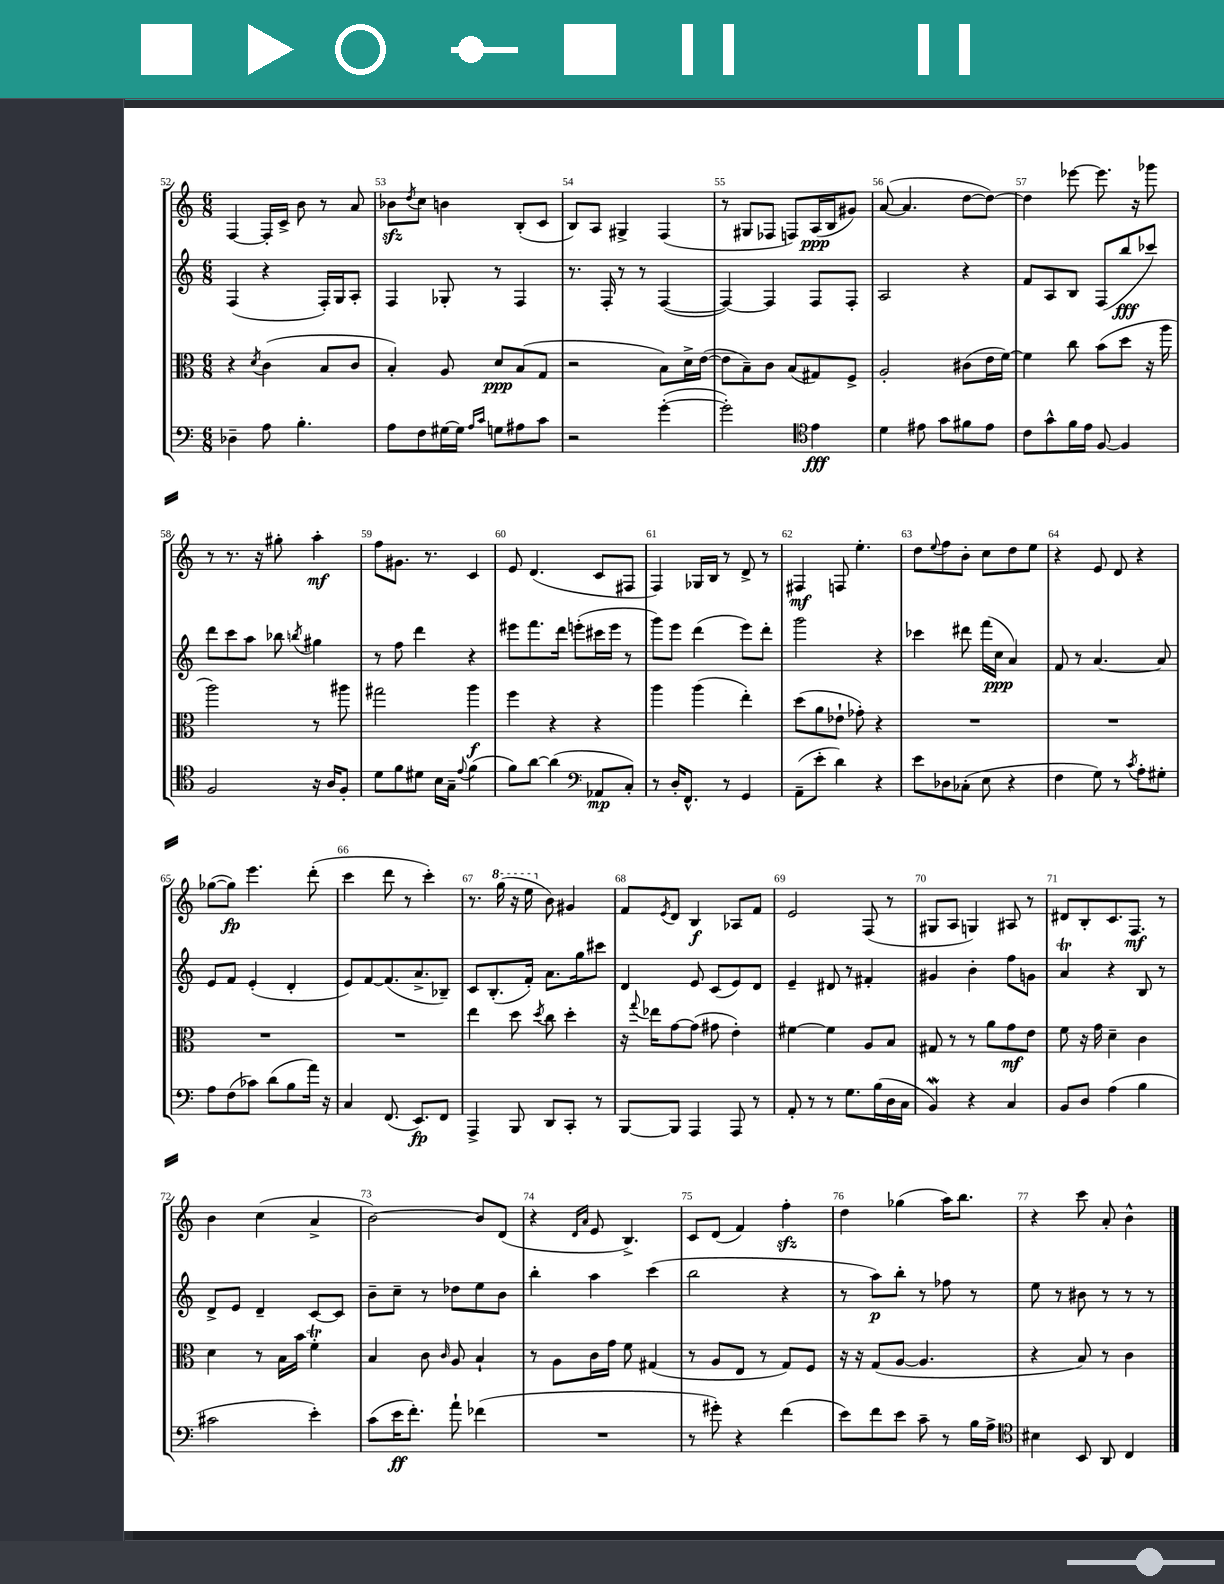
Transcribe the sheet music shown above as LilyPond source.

<<
\new StaffGroup <<
\new Staff = "s0" {
    \clef treble \key c \major \numericTimeSignature \time 6/8
    f4~ f16-. c'16-> b'8 r8 a'8 |
    bes'8\sfz \acciaccatura { d''8 } c''8 b'4 b8-.( c'8 |
    b8) a8 gis4-> f4( |
    r8 gis8 fes8 f8) a16\ppp( b16 gis'8) |
    a'8~( a'4. d''8~ d''8~) |
    d''4 ees'''8~ ees'''8. r16 ges'''8 |
    r8 r8. r16 gis''8-. a''4-.\mf |
    f''8 gis'8. r8. c'4 |
    e'8 d'4.( c'8 fis8 |
    f4) ges16 b16 r8 d'8-> r8 |
    fis4\mf f8 e''4.-. |
    d''8 \appoggiatura { e''8 } f''8 b'8-. c''8 d''8 e''8 |
    r4 e'8 d'8 r4 |
    ges''8~( ges''8\fp) e'''4. d'''8-.( |
    c'''4 d'''8 r8 c'''4-.) |
    r8. \ottava #1 g'''16( r16 e'''16 \ottava #0 b'8) gis'4 |
    f'8 \acciaccatura { e'8 } d'8 b4\f aes8 f'8 |
    e'2 f8( r8 |
    gis8 a8 g4) ais8 r8 |
    dis'8 b8-. c'8. f8.\mf r8 |
    b'4 c''4( a'4-> |
    b'2~) b'8 d'8( |
    r4 \grace { d'16 a'16 } e'8 b4.->) |
    c'8 d'8( f'4) f''4-.\sfz |
    d''4 ges''4( a''16) b''8. |
    r4 c'''8 a'8-. b'4-^ \bar "|." |
}
\new Staff = "s1" {
    \clef treble \key c \major \numericTimeSignature \time 6/8
    f4( r4 f16-.) g16 a8-. |
    f4 ges8-. r8 f4 |
    r8. f16-. r8 r8 f4~( |
    f4~) f4 f8 f8-. |
    a2 r4 |
    f'8 a8 b8 f8( b''8\fff ces'''8) |
    d'''8 c'''8 a''8 bes''8 \acciaccatura { b''8 } gis''4 |
    r8 f''8 d'''4 r4 |
    eis'''8 f'''8. d'''16 e'''8-.( cis'''16 e'''16 r8 |
    g'''8) e'''8 d'''4( e'''8) d'''8-. |
    g'''2 r4 |
    ces'''4 dis'''8 f'''16( c''16\ppp a'4) |
    f'8 r8 a'4.~ a'8 |
    e'8 f'8 e'4-.( d'4-. |
    e'8) f'8~ f'8.( a'8.-> bes8--) |
    c'8 b8.-.( f'16-.) a'8. g''16 cis'''8 |
    d'4 e'8 c'8( e'8) d'8 |
    e'4-- dis'8 r8 fis'4-. |
    gis'4 b'4-. f''8 g'8 |
    a'4\trill r4 b8 r8 |
    d'8-> e'8 d'4-- c'8~ c'8 |
    b'8-- c''8-- r8 des''8 e''8 b'8 |
    b''4-. a''4 c'''4( |
    b''2 r4 |
    r8 a''8\p) b''8-. r8 fes''8 r8 |
    e''8 r8 bis'8 r8 r8 r8 \bar "|." |
}
\new Staff = "s2" {
    \clef alto \key c \major \numericTimeSignature \time 6/8
    r4 \acciaccatura { d'8 } c'4( b8 c'8 |
    b4-.) a8 d'8\ppp b8( g8 |
    r2 b8) d'16-> e'16~( |
    e'8 b8--) c'8 b8( gis8) f8-> |
    a2-. cis'8( e'16 f'16~) |
    f'4 c''8 b'8( d''8 r16 a''16 |
    a''2) r8 ais''8 |
    gis''2 a''4\f |
    f''4 r4 r4 |
    a''4 a''4( e''4-.) |
    d''8( a'8 ees'8-! ges'8-.) r4 |
    R2. |
    R2. |
    R2. |
    R2. |
    e''4 d''8 \acciaccatura { d''8 } c''8 d''4-. |
    r16 \appoggiatura { g''8 } ees''16 g'8~ g'8( gis'8 e'4-.) |
    fis'4~ fis'4 a8 b8 |
    gis8 r8 r8 a'8 g'8\mf e'8 |
    f'8 r16 g'16 d'4-- c'4 |
    d'4 r8 b16 b'16 f'4-.\trill |
    b4 c'8 \grace { c'16 } a8 b4-! |
    r8 a8 c'16 g'16 f'8 gis4( |
    r8 a8 e8 r8 g8) f8 |
    r16 r16 g8( a8~ a4. |
    r4 b8) r8 c'4 \bar "|." |
}
\new Staff = "s3" {
    \clef bass \key c \major \numericTimeSignature \time 6/8
    des4-- a8 b4.-. |
    a8 f8 gis16~ gis16 \grace { a16 c'16 } g8 ais8 c'8 |
    r2 g'4~-.( |
    g'2-.) \clef tenor e'4\fff |
    d'4 eis'8 g'8 fis'8 eis'8 |
    c'8 g'8-^ f'16 e'16 f8~ f4 |
    f2 r16 a16 f8-. |
    d'8 f'8 dis'8 b16 g16-- \appoggiatura { e'8 } f'4( |
    f'8) a'8~ a'4( \clef bass aes,8\mp c8-.) |
    r8 d16-. f,8.-^ r8 g,4 |
    a,8--( e'8-. d'4) r4 |
    e'8 des8 ces8-.( e8 r4 |
    f4 g8) r8 \acciaccatura { c'8 } a8-. gis8-. |
    a8 f8( ces'8) d'8( b8 a'16) r16 |
    c4 f,8.( e,8.\fp) f,8 |
    a,,4-> b,,8 d,8 c,8-. r8 |
    b,,8~ b,,8 a,,4 a,,8 r8 |
    a,8-. r8 r8 g8. b16( d16 c16 |
    b,4\mordent) r4 c4 |
    b,8 d8 a4( b4 |
    cis'2 e'4-.) |
    c'8( e'16\ff f'8.-.) a'8-! fes'4( |
    R2. |
    r8 gis'8-.) r4 f'4( |
    e'8) f'8 e'8 c'8-- r8 b16 a16-> |
    \clef tenor bis4 b,8 a,8 c4 \bar "|." |
}
>>
>>
\layout { \context { \Score currentBarNumber = #52 \override BarNumber.break-visibility = ##(#f #t #t) barNumberVisibility = #all-bar-numbers-visible } }
